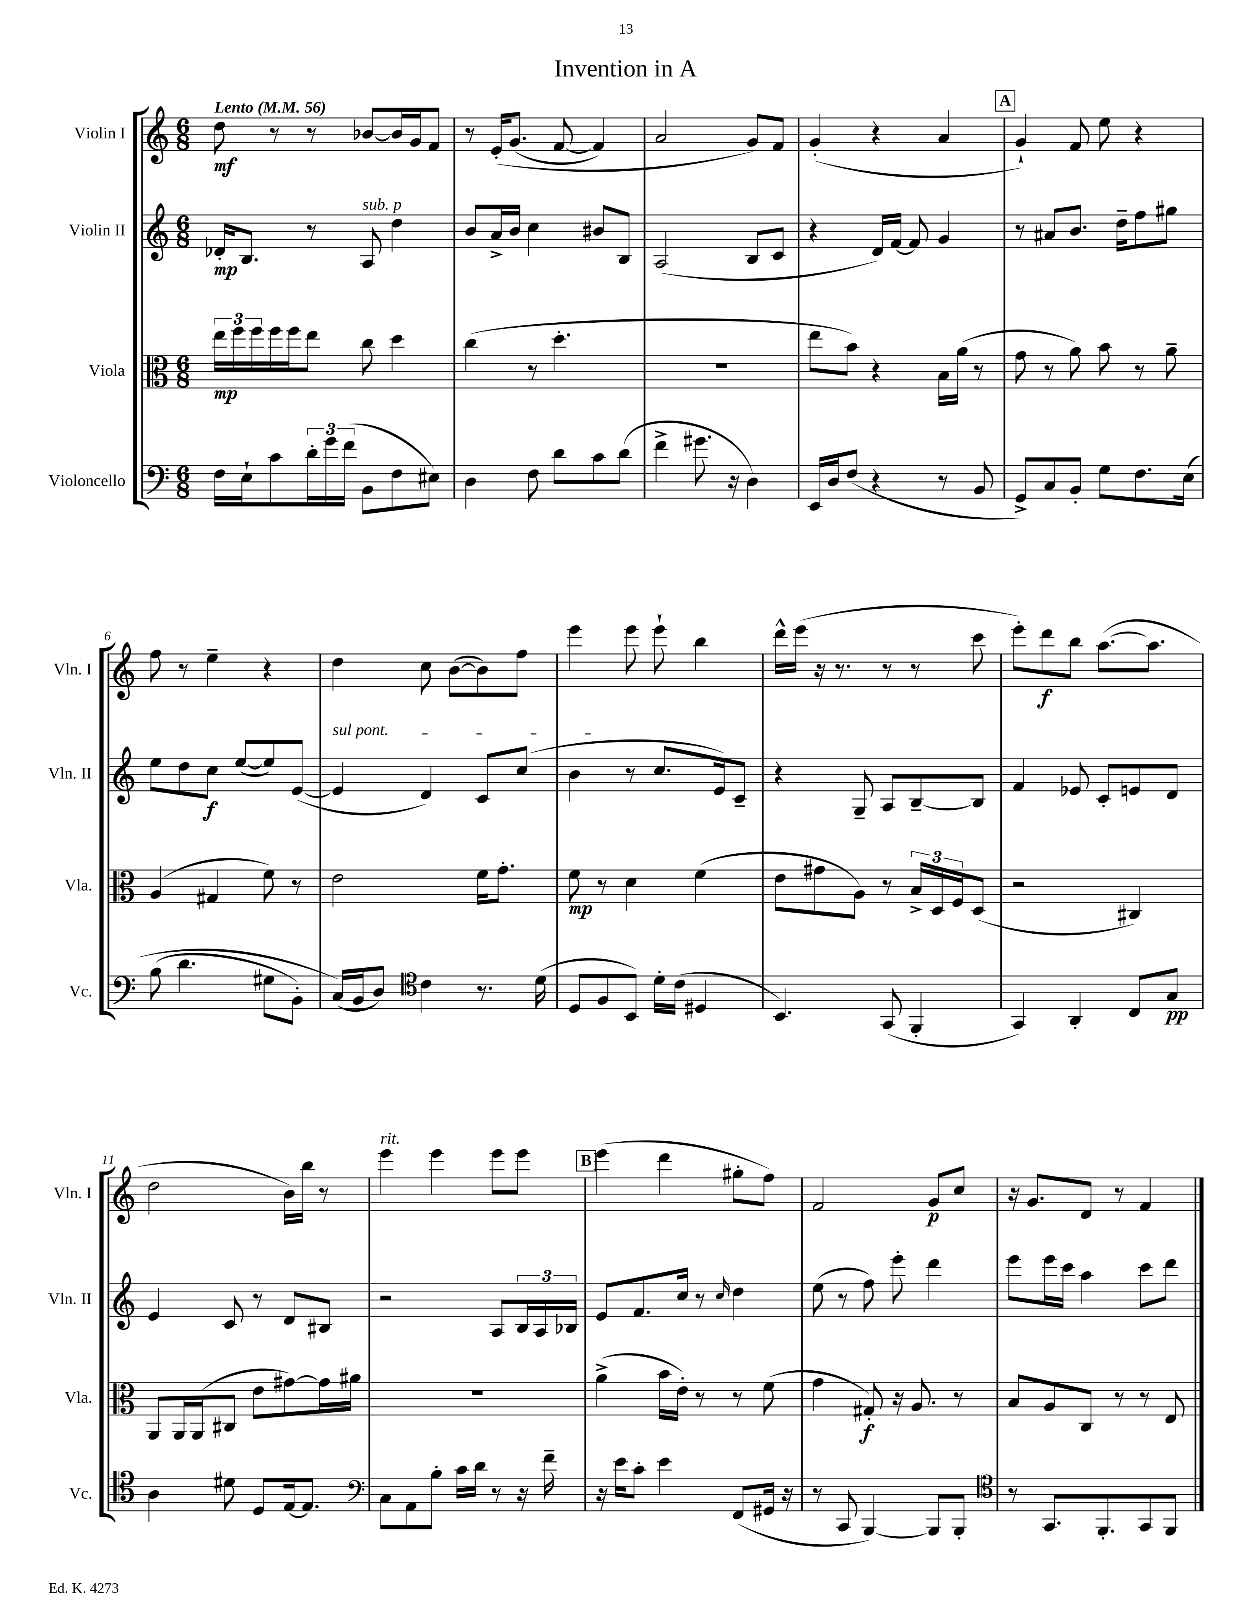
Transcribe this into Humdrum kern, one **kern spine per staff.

**kern	**dynam	**kern	**dynam	**kern	**dynam	**kern	**dynam
*part4	*part4	*part3	*part3	*part2	*part2	*part1	*part1
*staff4	*staff4	*staff3	*staff3	*staff2	*staff2	*staff1	*staff1
*I"Violoncello	*	*I"Viola	*	*I"Violin II	*	*I"Violin I	*
*I'Vc.	*	*I'Vla.	*	*I'Vln. II	*	*I'Vln. I	*
*clefF4	*	*clefC3	*	*clefG2	*	*clefG2	*
*k[]	*	*k[]	*	*k[]	*	*k[]	*
*M6/8	*	*M6/8	*	*M6/8	*	*M6/8	*
*MM56	*	*MM56	*	*MM56	*	*MM56	*
=1	=1	=1	=1	=1	=1	=1	=1
!	!	!	!	!	!	!LO:TX:a:B:t=Lento	!
16F\LL	.	24ee\LL	mp	16d-X'/KL	mp	8dd\	mf
.	.	24ff\	.	.	.	.	.
16E`\J	.	.	.	8.B/J	.	.	.
.	.	24ff\	.	.	.	.	.
8c\	.	16ff\	.	.	.	8r	.
.	.	16ff\J	.	.	.	.	.
24d'\L	.	8ee\J	.	8r	.	8r	.
24g\	.	.	.	.	.	.	.
(24f\JJ	.	.	.	.	.	.	.
!	!	!	!	!LO:TX:a:i:t=sub. p	!	!	!
8BB\L	.	8cc\	.	8A/	.	[8b-X/L	.
8F\	.	4dd\	.	4dd\	.	16b-/L]	.
.	.	.	.	.	.	16g/J	.
8E#X\J)	.	.	.	.	.	8f/J	.
=2	=2	=2	=2	=2	=2	=2	=2
4D\	.	(4cc\	.	8b/L	.	8r	.
.	.	.	.	16a^/L	.	(16e'/KL	.
.	.	.	.	16b/JJ	.	(8.g/J	.
8F\	.	8r	.	4cc\	.	.	.
8d\L	.	4.dd'\	.	.	.	[8f/	.
8c\	.	.	.	8b#X/L	.	4f/])	.
(8d\J	.	.	.	8B/J	.	.	.
=3	=3	=3	=3	=3	=3	=3	=3
4f^\	.	2.r	.	(2A/	.	2a/	.
8.g#X\	.	.	.	.	.	.	.
16r	.	.	.	.	.	.	.
4D\)	.	.	.	8B/L	.	8g/L)	.
.	.	.	.	8c/J	.	8f/J	.
=4	=4	=4	=4	=4	=4	=4	=4
16EE/LL	.	8ee\L	.	4r	.	(4g'/	.
16D/J	.	.	.	.	.	.	.
(8F/J	.	8b\J)	.	.	.	.	.
4r	.	4r	.	16d/LL)	.	4r	.
.	.	.	.	[16f/JJ	.	.	.
.	.	.	.	8f/]	.	.	.
8r	.	16B\LL	.	4g/	.	4a/	.
.	.	(16a\JJ	.	.	.	.	.
8BB/	.	8r	.	.	.	.	.
!!LO:REH:place=s1:t=A
=5	=5	=5	=5	=5	=5	=5	=5
8GG^/L)	.	8g\	.	8r	.	4g`/)	.
8C/	.	8r	.	8a#X/L	.	.	.
8BB'/J	.	8a\)	.	8.b/J	.	8f/	.
8G\L	.	8b\	.	.	.	8ee\	.
.	.	.	.	16dd~\KL	.	.	.
8.F\	.	8r	.	8ff\	.	4r	.
.	.	8a~\	.	8gg#X\J	.	.	.
(16E\Jk	.	.	.	.	.	.	.
!!LO:LB:g=z
=6	=6	=6	=6	=6	=6	=6	=6
(8B\	.	(4A/	.	8ee\L	.	8ff\	.
4.d\	.	.	.	8dd\	.	8r	.
.	.	4G#X/	.	8cc\J	f	4ee~\	.
.	.	.	.	([8ee/L	.	.	.
8G#X\L	.	8f\)	.	8ee/])	.	4r	.
8BB'\J)	.	8r	.	([8e/J	.	.	.
=7	=7	=7	=7	=7	=7	=7	=7
!	!	!	!	!LO:TX:a:i:t=sul pont.	!	!	!
(16C/LL)	.	2e\	.	4e/]	.	4dd\	.
16BB/J	.	.	.	.	.	.	.
8D/J)	.	.	.	.	.	.	.
*clefC4	*	*	*	*	*	*	*
4c\	.	.	.	4d/)	.	8cc\	.
.	.	.	.	.	.	([8b\L	.
8.r	.	16f\KL	.	8c/L	.	8b\])	.
.	.	8.g'\J	.	.	.	.	.
.	.	.	.	(8cc/J	.	8ff\J	.
(16d\	.	.	.	.	.	.	.
=8	=8	=8	=8	=8	=8	=8	=8
8D/L	.	8f\	mp	4b\	.	4eee\	.
8F/	.	8r	.	.	.	.	.
8BB/J)	.	4d\	.	8r	.	8eee\	.
16d'\LL	.	.	.	8.cc/L	.	8eee`\	.
(16c\JJ	.	.	.	.	.	.	.
4D#X/	.	(4f\	.	.	.	4bb\	.
.	.	.	.	16e/k)	.	.	.
.	.	.	.	8c~/J	.	.	.
=9	=9	=9	=9	=9	=9	=9	=9
4.BB/)	.	8e\L	.	4r	.	16ddd^^\LL	.
.	.	.	.	.	.	(16eee\JJ	.
.	.	8g#X\	.	.	.	16r	.
.	.	.	.	.	.	8.r	.
.	.	8A\J)	.	8G~/	.	.	.
(8GG/	.	8r	.	8A/L	.	8r	.
4FF'/	.	24B^/LL	.	[8B~/	.	8r	.
.	.	24D/	.	.	.	.	.
.	.	24F/J	.	.	.	.	.
.	.	(8D/J	.	8B/J]	.	8ccc\	.
=10	=10	=10	=10	=10	=10	=10	=10
4GG/)	.	2r	.	4f/	.	8eee'\L)	.
.	.	.	.	.	.	8ddd\	f
4AA'/	.	.	.	8e-X/	.	8bb\J	.
.	.	.	.	8c'/L	.	([8.aa\L	.
8C/L	.	4C#X/)	.	8en/	.	.	.
.	.	.	.	.	.	8.aa\J]	.
8G/J	pp	.	.	8d/J	.	.	.
!!LO:LB:g=z
=11	=11	=11	=11	=11	=11	=11	=11
4A\	.	8AA/L	.	4e/	.	2dd\	.
.	.	16AA/L	.	.	.	.	.
.	.	(16AA/J	.	.	.	.	.
8d#X\	.	8C#X/J	.	8c/	.	.	.
8D/L	.	8e\L	.	8r	.	.	.
[16E/k	.	[8g#X\)	.	8d/L	.	16b\LL)	.
8.E/J]	.	.	.	.	.	16bb\JJ	.
.	.	16g#\L]	.	8B#X/J	.	8r	.
.	.	16a#X\JJ	.	.	.	.	.
=12	=12	=12	=12	=12	=12	=12	=12
*clefF4	*	*	*	*	*	*	*
!	!	!	!	!	!	!LO:TX:a:i:t=rit.	!
8C\L	.	2.r	.	2r	.	4eee\	.
8AA\	.	.	.	.	.	.	.
8B'\J	.	.	.	.	.	4eee\	.
16c\LL	.	.	.	.	.	.	.
16d\JJ	.	.	.	.	.	.	.
8r	.	.	.	8A/L	.	8eee\L	.
16r	.	.	.	24B/L	.	8eee\J	.
.	.	.	.	24A/	.	.	.
16f~\	.	.	.	.	.	.	.
.	.	.	.	24B-X/JJ	.	.	.
!!LO:REH:place=s1:t=B
=13	=13	=13	=13	=13	=13	=13	=13
16r	.	(4a^\	.	8e/L	.	(4eee\	.
16e\KL	.	.	.	.	.	.	.
8c'\J	.	.	.	8.f/	.	.	.
4e\	.	16b\LL	.	.	.	4ddd\	.
.	.	16e'\JJ)	.	16cc/Jk	.	.	.
.	.	8r	.	8r	.	.	.
.	.	.	.	16qqcc/	.	.	.
(8FF/L	.	8r	.	4dd\	.	8gg#X'\L	.
16GG#X/Jk	.	(8f\	.	.	.	8ff\J)	.
16r	.	.	.	.	.	.	.
=14	=14	=14	=14	=14	=14	=14	=14
8r	.	4g\	.	(8ee\	.	2f/	.
8CC/	.	.	.	8r	.	.	.
[4BBB/)	.	8G#X'/)	f	8ff\)	.	.	.
.	.	16r	.	8eee'\	.	.	.
.	.	8.A/	.	.	.	.	.
8BBB/L]	.	.	.	4ddd\	.	8g/L	p
8BBB'/J	.	8r	.	.	.	8cc/J	.
=15	=15	=15	=15	=15	=15	=15	=15
*clefC4	*	*	*	*	*	*	*
8r	.	8B/L	.	8eee\L	.	16r	.
.	.	.	.	.	.	8.g/L	.
8.GG/L	.	8A/	.	16eee\L	.	.	.
.	.	.	.	16ccc\JJ	.	.	.
.	.	8C/J	.	4aa\	.	8d/J	.
8.FF'/	.	.	.	.	.	.	.
.	.	8r	.	.	.	8r	.
8GG/	.	8r	.	8ccc\L	.	4f/	.
8FF/J	.	8E/	.	8ddd\J	.	.	.
==	==	==	==	==	==	==	==
*-	*-	*-	*-	*-	*-	*-	*-
